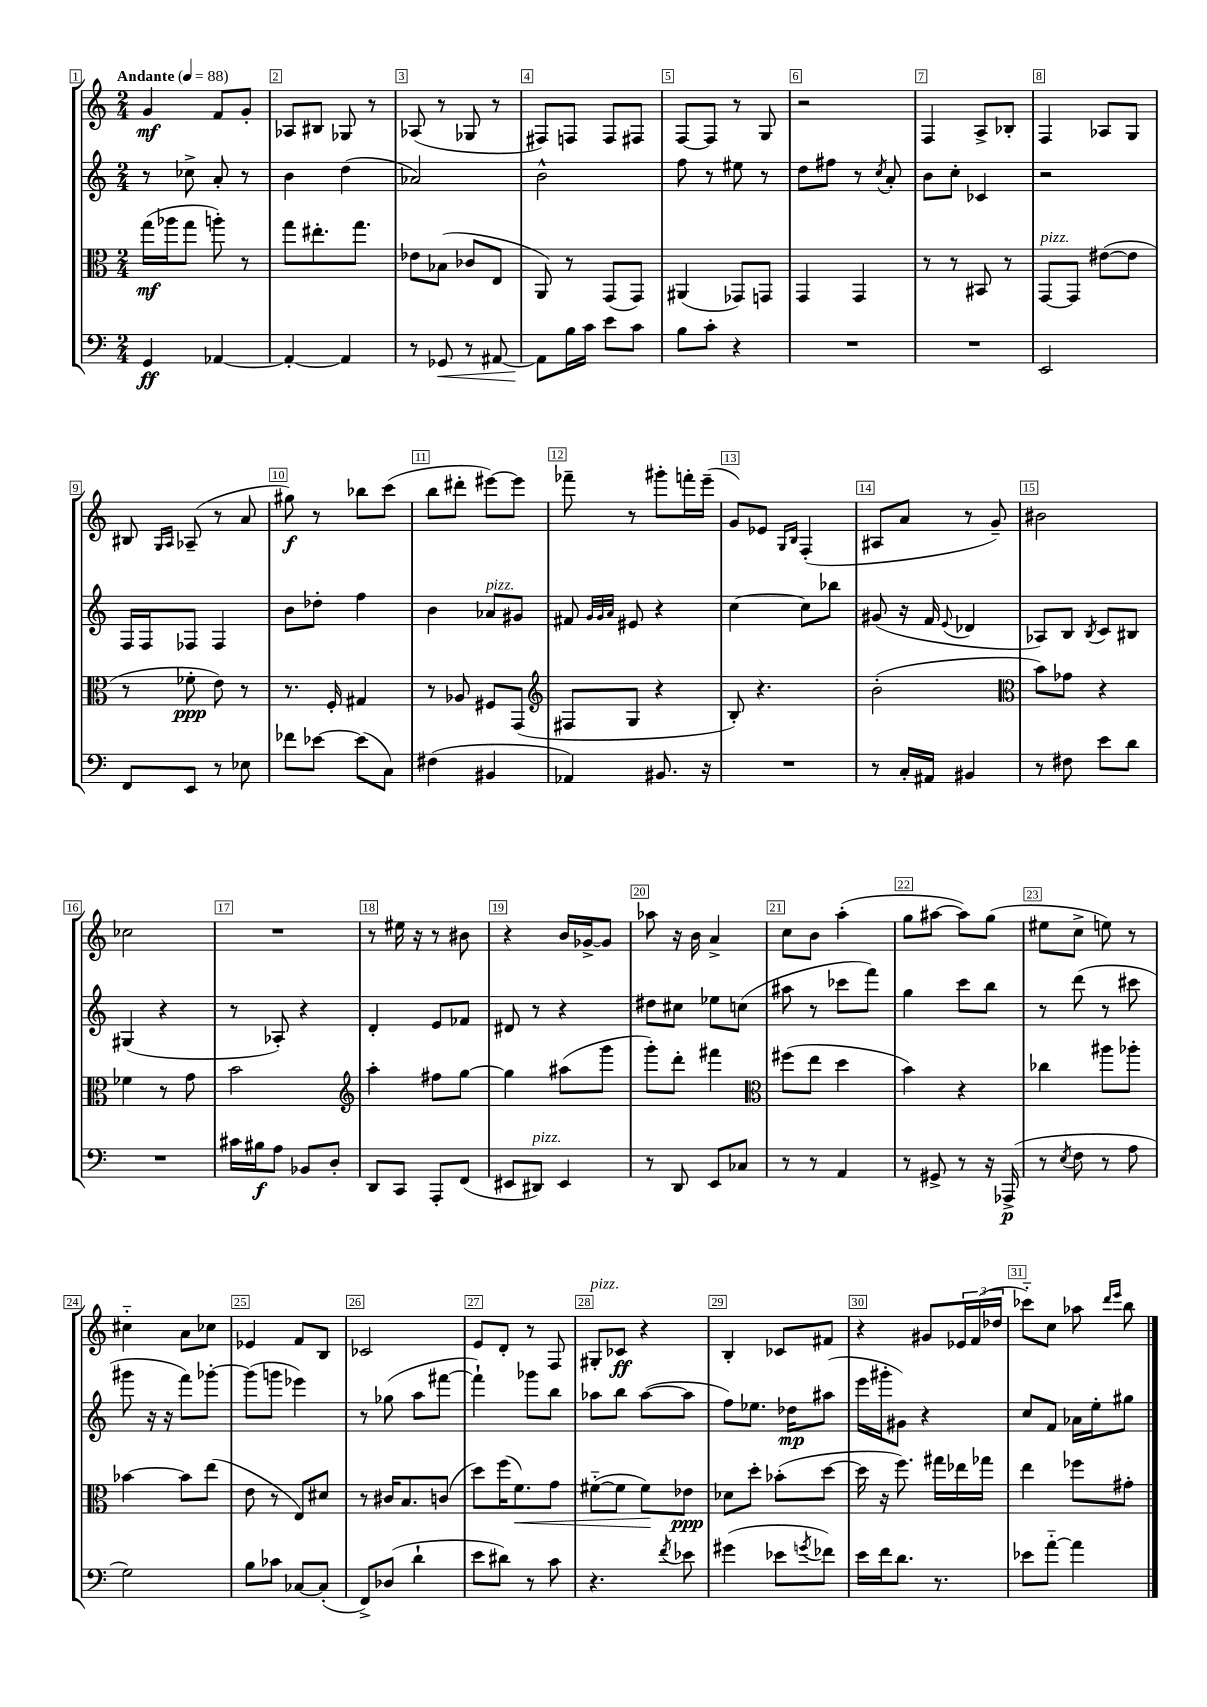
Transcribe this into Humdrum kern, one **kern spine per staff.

**kern	**dynam	**kern	**dynam	**kern	**dynam	**kern	**dynam
*part4	*part4	*part3	*part3	*part2	*part2	*part1	*part1
*staff4	*staff4	*staff3	*staff3	*staff2	*staff2	*staff1	*staff1
*clefF4	*	*clefC3	*	*clefG2	*	*clefG2	*
*k[]	*	*k[]	*	*k[]	*	*k[]	*
*M2/4	*	*M2/4	*	*M2/4	*	*M2/4	*
*MM88	*	*MM88	*	*MM88	*	*MM88	*
=1	=1	=1	=1	=1	=1	=1	=1
!	!	!	!	!	!	!LO:TX:a:B:t=Andante	!
4GG/	ff	(16gg\LL	mf	8r	.	4g/	mf
.	.	16aa-X\J	.	.	.	.	.
.	.	8gg\J	.	8cc-X^\	.	.	.
[4AA-X/	.	8aan'\)	.	8a'/	.	8f/L	.
.	.	8r	.	8r	.	8g'/J	.
=2	=2	=2	=2	=2	=2	=2	=2
4AA-'/_	.	8gg\L	.	4b\	.	8A-X/L	.
.	.	8.ee#X'\	.	.	.	8B#X/J	.
4AA-/]	.	.	.	(4dd\	.	8G-X/	.
.	.	8.gg\J	.	.	.	.	.
.	.	.	.	.	.	8r	.
=3	=3	=3	=3	=3	=3	=3	=3
8r	.	8e-X\L	.	2a-X/)	.	(8A-X/	.
!	!LO:HP:b	!	!	!	!	!	!
8GG-X/	<	(8B-X\J	.	.	.	8r	.
8r	.	8c-X/L	.	.	.	8G-X/	.
[8AA#X/	.	8E/J	.	.	.	8r	.
=4	=4	=4	=4	=4	=4	=4	=4
8AA#\L]	.	8AA/)	.	2b^^\	.	8F#X/L)	.
16B\L	[	8r	.	.	.	8Fn/J	.
16c\JJ	.	.	.	.	.	.	.
8e\L	.	(8GG/L	.	.	.	8F/L	.
8c\J	.	8GG/J)	.	.	.	8F#X/J	.
=5	=5	=5	=5	=5	=5	=5	=5
8B\L	.	(4AA#X/	.	8ff\	.	[8F/L	.
8c'\J	.	.	.	8r	.	8F/J]	.
4r	.	8GG-X/L)	.	8ee#X\	.	8r	.
.	.	8GGn/J	.	8r	.	8G/	.
=6	=6	=6	=6	=6	=6	=6	=6
2r	.	4GG/	.	8dd\L	.	2r	.
.	.	.	.	8ff#X\J	.	.	.
.	.	4GG/	.	8r	.	.	.
.	.	.	.	8qcc/	.	.	.
.	.	.	.	8a'/	.	.	.
=7	=7	=7	=7	=7	=7	=7	=7
2r	.	8r	.	8b\L	.	4F/	.
.	.	8r	.	8cc'\J	.	.	.
.	.	8BB#X/	.	4c-X/	.	8A^/L	.
.	.	8r	.	.	.	8B-X'/J	.
=8	=8	=8	=8	=8	=8	=8	=8
!	!	!LO:TX:a:i:t=pizz.	!	!	!	!	!
2EE/	.	[8GG/L	.	2r	.	4F/	.
.	.	8GG/J]	.	.	.	.	.
.	.	([8e#X\L	.	.	.	8A-X/L	.
.	.	8e#\J]	.	.	.	8G/J	.
!!LO:LB:g=z
=9	=9	=9	=9	=9	=9	=9	=9
8FF/L	.	8r	.	16F/LL	.	8B#X/	.
.	.	.	.	16F/J	.	.	.
.	.	.	.	.	.	16qqG/LL	.
.	.	.	.	.	.	16qqA/JJ	.
8EE/J	.	8f-X'\	ppp	8F-X/J	.	(8A-X~/	.
8r	.	8e\)	.	4F-/	.	8r	.
8E-X\	.	8r	.	.	.	8a/	.
=10	=10	=10	=10	=10	=10	=10	=10
8f-X\L	.	8.r	.	8b\L	.	8gg#X\)	f
[8e-X\J	.	.	.	8dd-X'\J	.	8r	.
.	.	16F'/	.	.	.	.	.
(8e-\L]	.	4G#X/	.	4ff\	.	8bb-X\L	.
8C\J)	.	.	.	.	.	(8ccc\J	.
=11	=11	=11	=11	=11	=11	=11	=11
(4F#X\	.	8r	.	4b\	.	8bb\L	.
.	.	8A-X/	.	.	.	8ddd#X'\J	.
!	!	!	!	!LO:TX:a:i:t=pizz.	!	!	!
4BB#X/	.	8F#X/L	.	8a-X/L	.	[8eee#X\L)	.
.	.	(8GG/J	.	8g#X/J	.	8eee#\J]	.
=12	=12	=12	=12	=12	=12	=12	=12
*	*	*clefG2	*	*	*	*	*
4AA-X/)	.	8F#X/L	.	8f#X/	.	8fff-X~\	.
.	.	.	.	32qqg/LLL	.	.	.
.	.	.	.	32qqg/	.	.	.
.	.	.	.	32qqa/JJJ	.	.	.
.	.	8G/J	.	8e#X/	.	8r	.
8.BB#X/	.	4r	.	4r	.	8ggg#X'\L	.
.	.	.	.	.	.	16fffn'\L	.
16r	.	.	.	.	.	(16eee~\JJ	.
=13	=13	=13	=13	=13	=13	=13	=13
2r	.	8B'/)	.	[4cc\	.	8g/L)	.
.	.	4.r	.	.	.	8e-X/J	.
.	.	.	.	.	.	16qqG/LL	.
.	.	.	.	.	.	16qqB/JJ	.
.	.	.	.	8cc\L]	.	(4F'/	.
.	.	.	.	8bb-X\J	.	.	.
=14	=14	=14	=14	=14	=14	=14	=14
8r	.	(2b'\	.	(8g#X/	.	8A#X/L	.
16C'/LL	.	.	.	16r	.	8a/J	.
16AA#X/JJ	.	.	.	16f/	.	.	.
.	.	.	.	8qqe/	.	.	.
4BB#X/	.	.	.	4d-X/	.	8r	.
.	.	.	.	.	.	8g~/)	.
=15	=15	=15	=15	=15	=15	=15	=15
*	*	*clefC3	*	*	*	*	*
8r	.	8b\L)	.	8A-X/L)	.	2b#X\	.
8F#X\	.	8g-X\J	.	8B/J	.	.	.
.	.	.	.	8qB/	.	.	.
8e\L	.	4r	.	8c/L	.	.	.
8d\J	.	.	.	8B#X/J	.	.	.
!!LO:LB:g=z
=16	=16	=16	=16	=16	=16	=16	=16
2r	.	4f-X\	.	(4G#X/	.	2cc-X\	.
.	.	8r	.	4r	.	.	.
.	.	8g\	.	.	.	.	.
=17	=17	=17	=17	=17	=17	=17	=17
16c#X\LL	.	2b\	.	8r	.	2r	.
16B#X\J	f	.	.	.	.	.	.
8A\J	.	.	.	8A-X'/)	.	.	.
8BB-X/L	.	.	.	4r	.	.	.
8D'/J	.	.	.	.	.	.	.
=18	=18	=18	=18	=18	=18	=18	=18
*	*	*clefG2	*	*	*	*	*
8DD/L	.	4aa'\	.	4d'/	.	8r	.
8CC/J	.	.	.	.	.	16ee#X\	.
.	.	.	.	.	.	16r	.
8AAA'/L	.	8ff#X\L	.	8e/L	.	8r	.
(8FF/J	.	[8gg\J	.	8f-X/J	.	8b#X\	.
=19	=19	=19	=19	=19	=19	=19	=19
8EE#X/L	.	4gg\]	.	8d#X/	.	4r	.
!LO:TX:a:i:t=pizz.	!	!	!	!	!	!	!
8DD#X/J)	.	.	.	8r	.	.	.
4EE#/	.	(8aa#X\L	.	4r	.	16b/LL	.
.	.	.	.	.	.	[16g-X^/J	.
.	.	8ggg\J	.	.	.	8g-/J]	.
=20	=20	=20	=20	=20	=20	=20	=20
8r	.	8ggg'\L)	.	8dd#X\L	.	8aa-X\	.
8DD/	.	8ddd'\J	.	8cc#X\J	.	16r	.
.	.	.	.	.	.	16b\	.
8EE/L	.	4fff#X\	.	8ee-X\L	.	4a^/	.
8C-X/J	.	.	.	(8ccn\J	.	.	.
=21	=21	=21	=21	=21	=21	=21	=21
*	*	*clefC3	*	*	*	*	*
8r	.	(8ff#X\L	.	8aa#X\	.	8cc\L	.
8r	.	8ee\J	.	8r	.	8b\J	.
4AA/	.	4dd\	.	8ccc-X\L	.	(4aa'\	.
.	.	.	.	8fff\J)	.	.	.
=22	=22	=22	=22	=22	=22	=22	=22
8r	.	4b\)	.	4gg\	.	8gg\L	.
8GG#X^/	.	.	.	.	.	[8aa#X\J	.
8r	.	4r	.	8ccc\L	.	8aa#\L])	.
16r	.	.	.	8bb\J	.	(8gg\J	.
(16AAA-X^/	p	.	.	.	.	.	.
=23	=23	=23	=23	=23	=23	=23	=23
8r	.	4cc-X\	.	8r	.	8ee#X\L	.
8qE/	.	.	.	.	.	.	.
8F\	.	.	.	(8ddd\	.	8cc^\J	.
8r	.	8aa#X\L	.	8r	.	8een\)	.
8A\	.	8aa-X'\J	.	8ccc#X\	.	8r	.
!!LO:LB:g=z
=24	=24	=24	=24	=24	=24	=24	=24
2G\)	.	[4b-X\	.	8ggg#X\	.	4cc#X\	.
.	.	.	.	16r	.	.	.
.	.	.	.	16r	.	.	.
.	.	8b-\L]	.	8fff\L)	.	8a\L	.
.	.	(8ee\J	.	[8ggg-X'\J	.	8cc-X\J	.
=25	=25	=25	=25	=25	=25	=25	=25
8B\L	.	8e\	.	(8ggg-\L]	.	4e-X/	.
8c-X\J	.	8r	.	8gggn\J	.	.	.
[8C-X/L	.	8E/L)	.	4eee-X\)	.	8f/L	.
(8C-'/J]	.	8d#X/J	.	.	.	8B/J	.
=26	=26	=26	=26	=26	=26	=26	=26
8FF^/L)	.	8r	.	8r	.	2c-X/	.
(8D-X/J	.	16c#X/KL	.	(8gg-X\	.	.	.
.	.	8.B/	.	.	.	.	.
4d`\	.	.	.	8aa\L	.	.	.
.	.	(8cn/J	.	[8fff#X\J	.	.	.
=27	=27	=27	=27	=27	=27	=27	=27
8e\L	.	8dd\L)	.	4fff#`\])	.	8e/L	.
8d#X\J)	.	(16ff\K	.	.	.	8d'/J	.
!	!	!	!LO:HP:b	!	!	!	!
.	.	8.f\)	<	.	.	.	.
8r	.	.	.	8ggg-X\L	.	8r	.
8c\	.	8g\J	.	8bb\J	.	8F/	.
=28	=28	=28	=28	=28	=28	=28	=28
!	!	!	!	!	!	!LO:TX:a:i:t=pizz.	!
4.r	.	([8f#X\L	.	8aa-X\L	.	8G#X'/L	.
.	.	8f#\J]	.	8bb\J	.	8c-X/J	ff
.	.	8f#\L)	.	([8aa-\L	.	4r	.
8qf/	.	.	.	.	.	.	.
8e-X\	.	8e-X\J	[ ppp	8aa-\J]	.	.	.
=29	=29	=29	=29	=29	=29	=29	=29
(4g#X\	.	8d-X\L	.	8ff\L)	.	4B'/	.
.	.	8dd'\J	.	8.ee-X\J	.	.	.
8e-X\L	.	(8b-X'\L	.	.	.	8c-X/L	.
.	.	.	.	16dd-X\KL	mp	.	.
8qgn/	.	.	.	.	.	.	.
8f-X\J)	.	[8dd\J	.	(8aa#X\J	.	8f#X/J	.
=30	=30	=30	=30	=30	=30	=30	=30
16e\LL	.	16dd\]	.	16eee\LL	.	4r	.
16f\J	.	16r	.	16ggg#X'\J	.	.	.
8.d\J	.	8.ff\)	.	8g#X\J)	.	.	.
.	.	.	.	4r	.	8g#X/L	.
8.r	.	16gg#X\LL	.	.	.	.	.
.	.	16ee-X\	.	.	.	24e-X/L	.
.	.	.	.	.	.	(24f/	.
.	.	16gg-X\JJ	.	.	.	.	.
.	.	.	.	.	.	24dd-X/JJ	.
=31	=31	=31	=31	=31	=31	=31	=31
8e-X\L	.	4ee\	.	8cc/L	.	8ccc-X\L)	.
[8a\J	.	.	.	8f/J	.	8cc\J	.
4a\]	.	8ff-X\L	.	16a-X\LL	.	8aa-X\	.
.	.	.	.	16ee'\J	.	.	.
.	.	.	.	.	.	16qqddd/LL	.
.	.	.	.	.	.	16qqeee/JJ	.
.	.	8g#X'\J	.	8gg#X\J	.	8bb\	.
==	==	==	==	==	==	==	==
*-	*-	*-	*-	*-	*-	*-	*-
